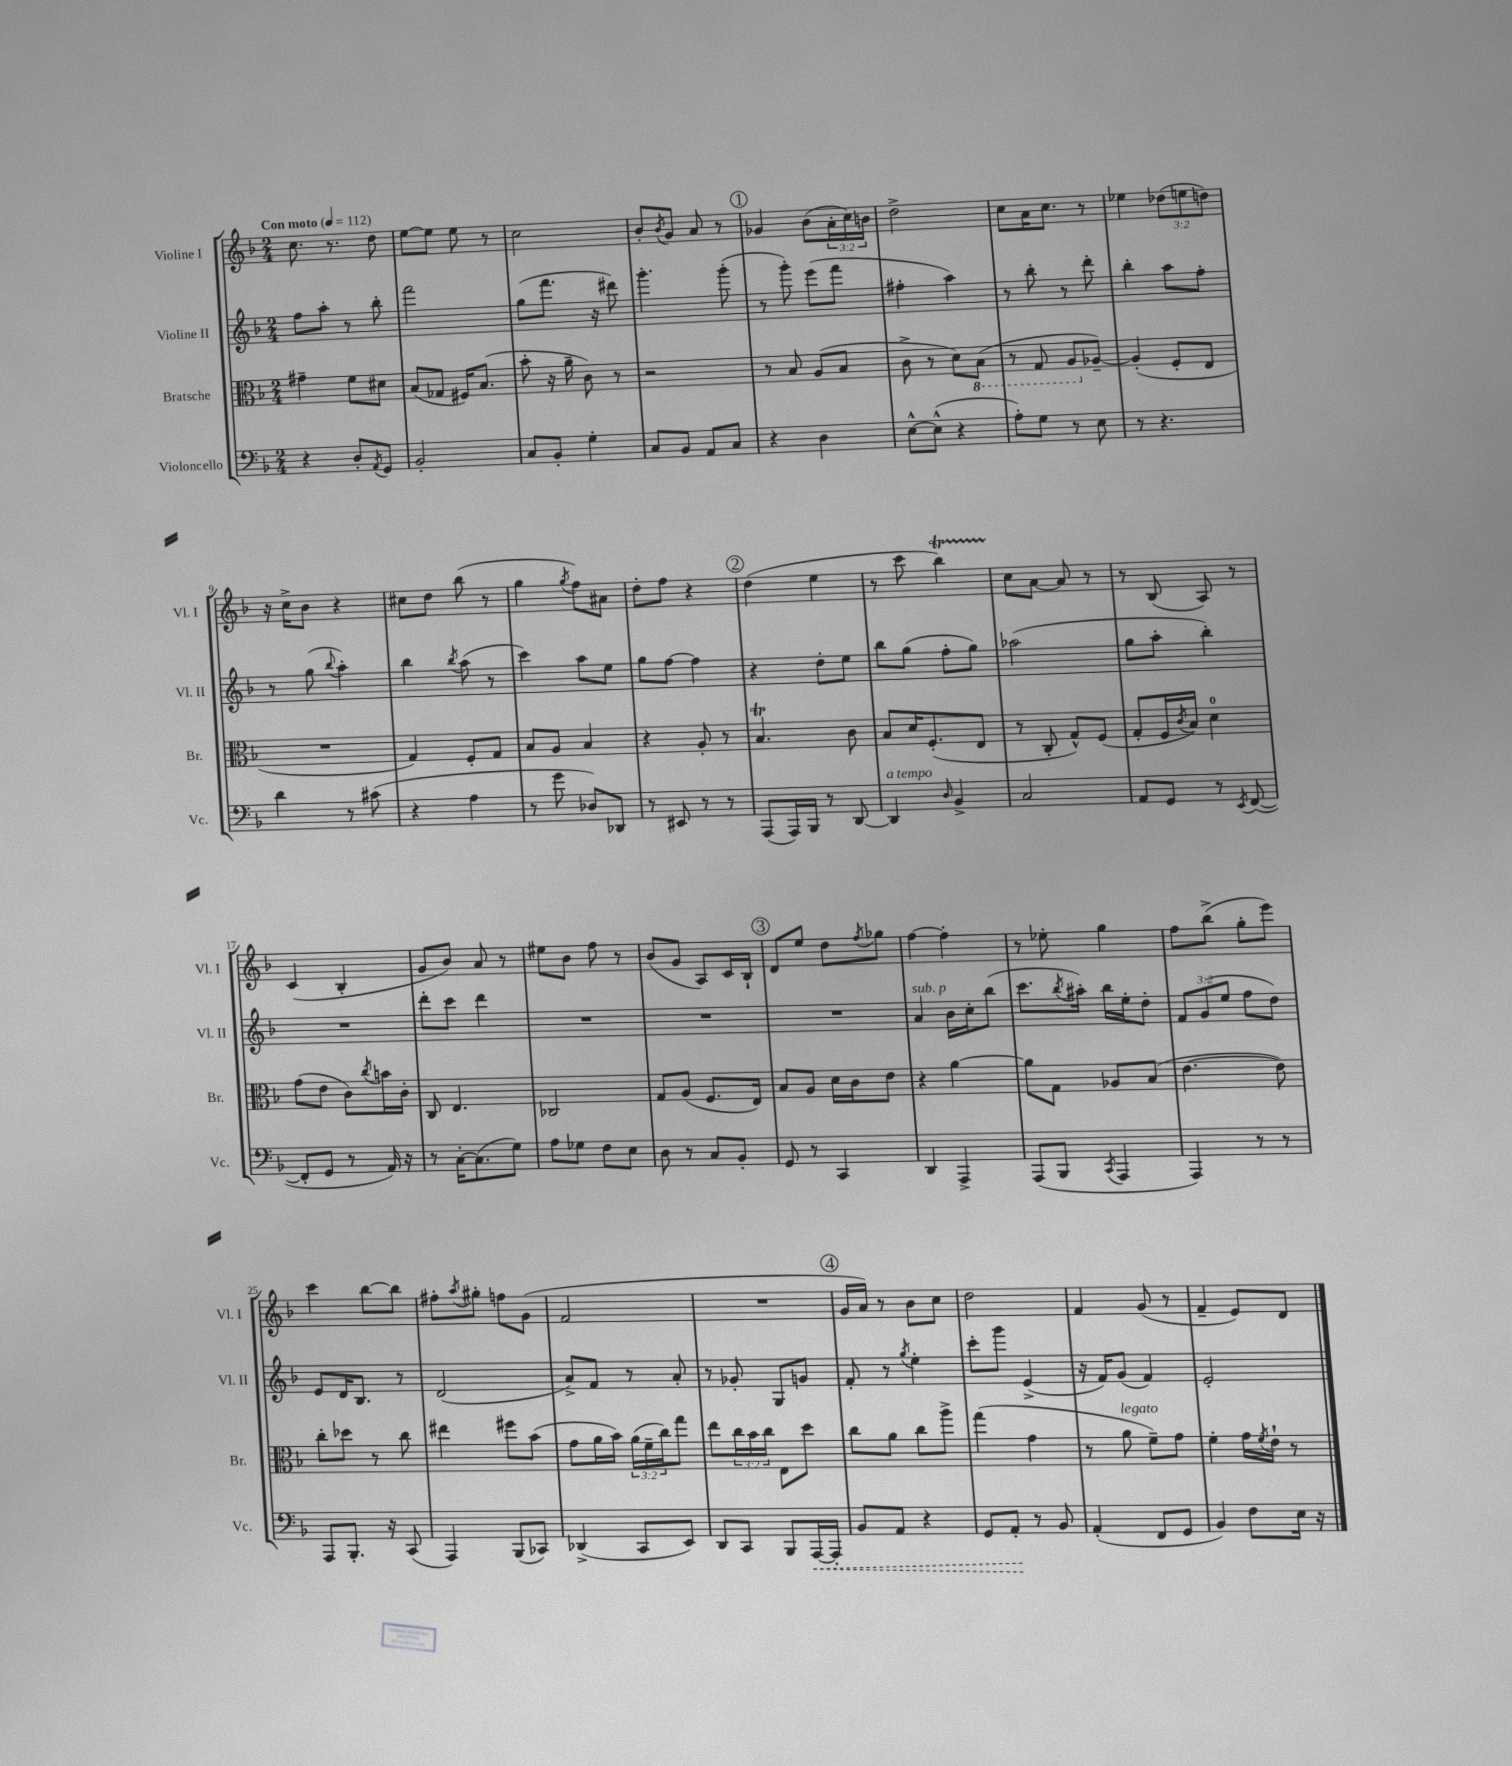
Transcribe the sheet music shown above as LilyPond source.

<<
\new StaffGroup <<
\new Staff = "s0" \with { instrumentName = "Violine I" shortInstrumentName = "Vl. I" } {
    \clef treble \key f \major \numericTimeSignature \time 2/4 \override Staff.TupletNumber.text = #tuplet-number::calc-fraction-text \tempo "Con moto" 4 = 112
    c''8. r8. d''8 |
    e''8~ e''8 e''8 r8 |
    c''2 |
    bes'8-. \acciaccatura { bes'8 } g'8 a'8 r8 |
    \mark \markup { \circle "1" } ges'4 bes'8( \tuplet 3/2 { a'16-. c''16) b'16 } |
    d''2-> |
    c''8 a'16 c''8. r8 |
    ees''4 \tuplet 3/2 { des''8( e''8 d''8) } |
    r16 c''16-> bes'8 r4 |
    cis''8 d''8 bes''8( r8 |
    g''4 \acciaccatura { g''8 } f''8) ais'8 |
    d''8-. f''8 r4 |
    \mark \markup { \circle "2" } d''4( e''4 |
    r8 c'''8 bes''4\startTrillSpan) |
    c''8\stopTrillSpan a'8~ a'8 r8 |
    r8 bes8( a8) r8 |
    c'4( bes4-. |
    g'8 bes'8) a'8 r8 |
    eis''8 bes'8 f''8 r8 |
    bes'8( g'8 a8) c'16 bes16-! |
    \mark \markup { \circle "3" } d'8 e''8 d''8 \acciaccatura { f''8 } ges''8 |
    f''4~ f''4-. |
    r8 ees''8-. g''4 |
    f''8 bes''8->( g''8-. e'''8) |
    c'''4 bes''8~ bes''8 |
    fis''8-. \acciaccatura { a''8 } gis''8-. f''8 g'8( |
    f'2 |
    R2 |
    \mark \markup { \circle "4" } g'16 a'16) r8 bes'8 c''8 |
    d''2 |
    f'4 g'8( r8 |
    f'4-- e'8) d'8 \bar "|." |
}
\new Staff = "s1" \with { instrumentName = "Violine II" shortInstrumentName = "Vl. II" } {
    \clef treble \key f \major \numericTimeSignature \time 2/4 \override Staff.TupletNumber.text = #tuplet-number::calc-fraction-text
    f''8 a''8-. r8 bes''8-. |
    f'''2 |
    g''8( f'''8. r16 dis'''8) |
    g'''4.-. g'''8-.( |
    \mark \markup { \circle "1" } r8 g'''8-.) e'''8( f'''8 |
    fis''4-. a''4) |
    r8 bes''8-. r8 d'''8-. |
    bes''4-. a''8 f''8-. |
    r8 g''8( \appoggiatura { bes''8 } a''4-.) |
    bes''4 \acciaccatura { bes''8 } a''8( r8 |
    c'''4) a''8 e''8 |
    g''8 f''8~ f''4 |
    \mark \markup { \circle "2" } r4 d''8-. e''8 |
    bes''8 g''8( f''8-. g''8) |
    aes''2( |
    g''8 a''8-. bes''4-.) |
    R2 |
    d'''8-. c'''8 d'''4 |
    R2 |
    R2 |
    \mark \markup { \circle "3" } R2 |
    a'4^\markup { \italic "sub. p" } bes'16 c''16-. bes''8( |
    c'''8. \acciaccatura { bes''8 } ais''16-.) bes''16 e''16-. d''8-. |
    \tuplet 3/2 { f'8 g'8( e''8 } f''8 d''8) |
    e'8 d'16 bes8. r8 |
    d'2( |
    a'8->) f'8 r8 a'8-. |
    r8 ges'8-. g8 g'8 |
    \mark \markup { \circle "4" } f'8-. r8 \acciaccatura { g''8 } e''4-. |
    c'''8-. g'''8 e'4->( |
    r16 f'16) g'8( f'4) |
    e'2-. \bar "|." |
}
\new Staff = "s2" \with { instrumentName = "Bratsche" shortInstrumentName = "Br." } {
    \clef alto \key f \major \numericTimeSignature \time 2/4 \override Staff.TupletNumber.text = #tuplet-number::calc-fraction-text
    gis'4-- f'8 dis'8 |
    bes8( ges8 fis16) bes8.( |
    bes'8-. r16 a'16-- c'8) r8 |
    r2 |
    \mark \markup { \circle "1" } r8 bes8 a8( bes8 |
    c'8-> r8 d'8) \ottava #-1 bes,8( |
    r8 g,8 a,8 \ottava #0 aes8~--) |
    aes4-.( f8-. e8 |
    R2 |
    g4) f8-. g8 |
    bes8 a8 bes4 |
    r4 a8-. r8 |
    \mark \markup { \circle "2" } bes4.\trill c'8 |
    bes8 d'16 f8.-.( e8 |
    r8 c8-. g8-^) f8( |
    g8-. f16 \acciaccatura { c'8 } bes16) d'4-0 |
    g'8( e'8 c'8) \acciaccatura { c''8 } b'16 c'16-. |
    c8 e4. |
    ces2 |
    g8 a8( f8. e16) |
    \mark \markup { \circle "3" } bes8 a8 d'16 c'16 e'8 |
    r4 a'4~ |
    a'8 g8 aes8 bes8( |
    e'4.~ e'8) |
    c''8-. des''8 r8 c''8 |
    eis''4 fis''8 bes'8( |
    g'8 a'16 bes'16) \tuplet 3/2 { a'16( f'16-- c''16) } g''8 |
    e''8 \tuplet 3/2 { c''16 bes'16 c''16 } e8 d''8 |
    \mark \markup { \circle "4" } c''8 a'8 c''8 a''8-> |
    g''4( g'4 |
    r8 a'8^\markup { \italic "legato" } f'8--) g'8 |
    f'4-. g'16 \acciaccatura { f'8 } e'16-! r8 \bar "|." |
}
\new Staff = "s3" \with { instrumentName = "Violoncello" shortInstrumentName = "Vc." } {
    \clef bass \key f \major \numericTimeSignature \time 2/4
    r4 d8-. \acciaccatura { a,8 } g,8 |
    bes,2-. |
    c8 bes,8-. g4-. |
    c8 bes,8 a,8 c8 |
    \mark \markup { \circle "1" } r4 d4 |
    e8~-^ e8-^( r4 |
    a8-.) g8 r8 e8 |
    r8 r4. |
    d'4 r8 cis'8( |
    r4 a4 |
    r8 g'8 des8) des,8 |
    r8 eis,8 r8 r8 |
    \mark \markup { \circle "2" } a,,8( a,,16) bes,,16 r8 d,8~ |
    d,4^\markup { \italic "a tempo" } \grace { d16 } bes,4-> |
    c2 |
    a,8 g,8 r8 \acciaccatura { e,8 } f,8~( |
    f,8-. g,8 r8 a,16) r16 |
    r8 c16~-. c8.( g8) |
    a8 ges8 f8 e8 |
    d8 r8 c8 bes,8-. |
    \mark \markup { \circle "3" } g,8 r8 c,4 |
    d,4 a,,4-> |
    a,,8( bes,,8 \acciaccatura { c,8 } a,,4 |
    a,,4) r8 r8 |
    a,,8 bes,,8.-. r16 c,8( |
    a,,4) bes,,8( ces,8) |
    des,4->( c,8 e,8) |
    d,8 c,8 bes,,8 \once \override Hairpin.style = #'dashed-line a,,16~\< a,,16-. |
    \mark \markup { \circle "4" } bes,8 a,8 r4 |
    g,8 a,8-.\! r8 bes,8 |
    a,4-.( f,8 g,8 |
    bes,4) f8 e16 r16 \bar "|." |
}
>>
>>
